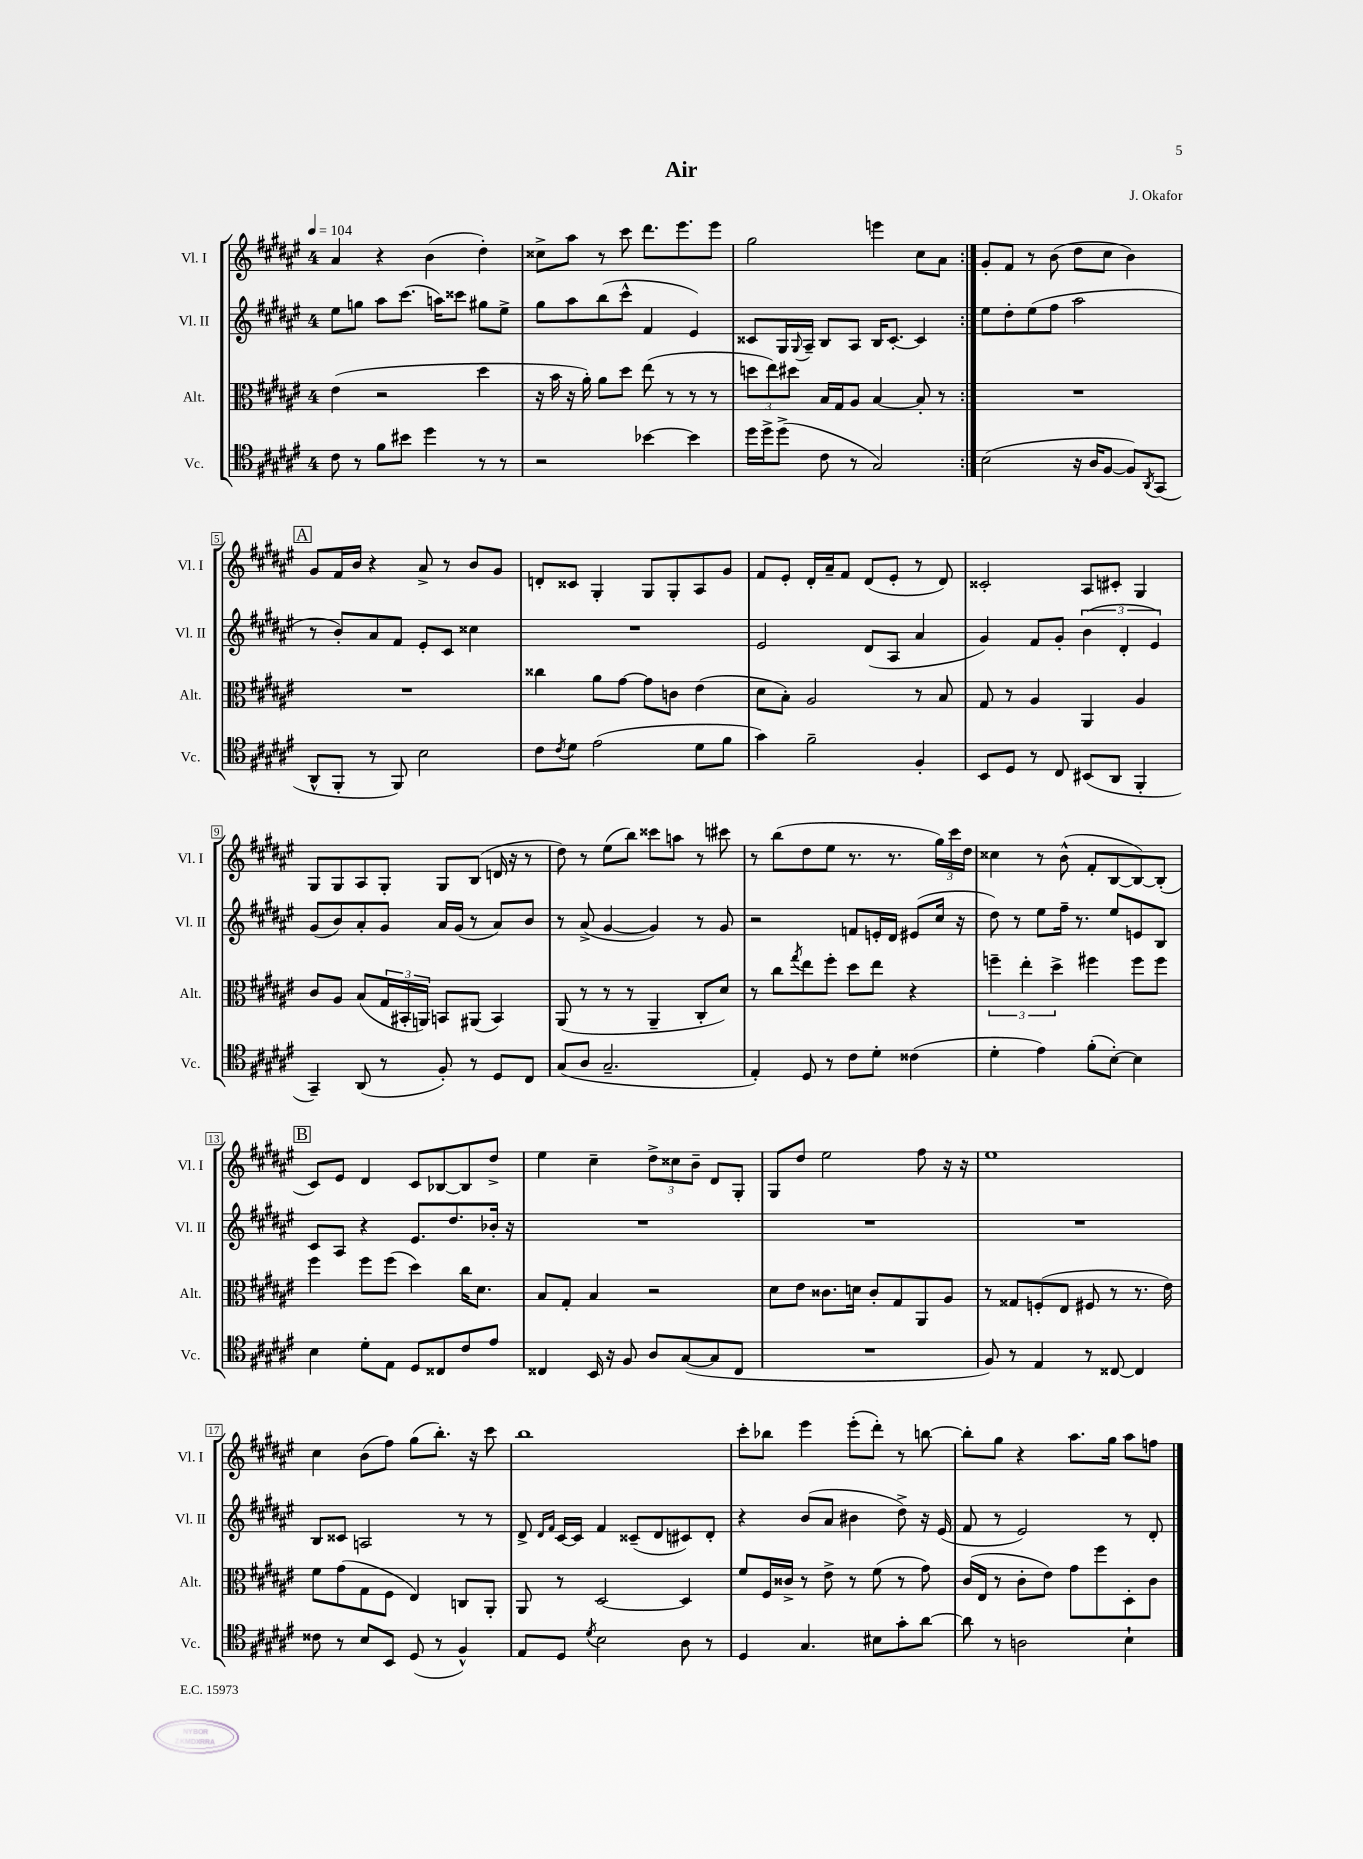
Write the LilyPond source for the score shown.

\header { title = "Air" composer = "J. Okafor" }
<<
\new StaffGroup <<
\new Staff = "s0" \with { instrumentName = "Vl. I" shortInstrumentName = "Vl. I" } {
    \clef treble \key fis \major \once \override Staff.TimeSignature.style = #'single-digit \time 4/4 \tempo 4 = 104
    \repeat volta 2 { ais'4 r4 b'4( dis''4-.) |
    cisis''8-> ais''8 r8 cis'''8 dis'''8. eis'''8. eis'''8 |
    gis''2 e'''4 cis''8 ais'8 | }
    gis'8-. fis'8 r8 b'8( dis''8 cis''8 b'4) |
    \mark \markup { \box "A" } gis'8 fis'16 b'16 r4 ais'8-> r8 b'8 gis'8 |
    d'8-. cisis'8 gis4-. gis8 gis8-. ais8 gis'8 |
    fis'8 eis'8-. dis'16-. ais'16-- fis'8 dis'8( eis'8-. r8 dis'8) |
    cisis'2-. ais8 cis'8-. gis4 |
    gis8 gis8 ais8 gis8-. gis8 b8( d'16 r16 r8 |
    dis''8) r8 eis''8( b''8) cisis'''8 a''8 r8 cis'''8 |
    r8 b''8( dis''8 eis''8 r8. r8. \tuplet 3/2 { gis''16) cis'''16 dis''16 } |
    cisis''4 r8 b'8-^( fis'8-. b8~ b8~) b8-.( |
    \mark \markup { \box "B" } cis'8) eis'8 dis'4 cis'8 bes8~ bes8 dis''8-> |
    eis''4 cis''4-- \tuplet 3/2 { dis''8-> cisis''8 b'8-- } dis'8 gis8-. |
    gis8 dis''8 eis''2 fis''8 r16 r16 |
    eis''1 |
    cis''4 b'8( fis''8) gis''8( b''8.-.) r16 cis'''8 |
    b''1 |
    cis'''8-. bes''8 eis'''4 eis'''8-.( dis'''8-.) r8 b''8~ |
    b''8-. gis''8 r4 ais''8. gis''16 ais''8 f''8 \bar "|." |
}
\new Staff = "s1" \with { instrumentName = "Vl. II" shortInstrumentName = "Vl. II" } {
    \clef treble \key fis \major \once \override Staff.TimeSignature.style = #'single-digit \time 4/4
    \repeat volta 2 { eis''8 g''8 ais''8 cis'''8.( a''16) cisis'''8 gis''8 eis''8-> |
    gis''8 ais''8 b''8( cis'''8-^ fis'4 eis'4) |
    cisis'8 gis16 \appoggiatura { gis8 } ais16-- b8 ais8 b16 cisis'8.~-. cisis'4 | }
    eis''8 dis''8-. eis''8( fis''8 ais''2 |
    \mark \markup { \box "A" } r8 b'8-.) ais'8 fis'8 eis'8-. cis'8 cisis''4 |
    R1 |
    eis'2 dis'8( ais8 ais'4 |
    gis'4) fis'8 gis'8-. \tuplet 3/2 { b'4( dis'4-. eis'4) } |
    gis'8( b'8) ais'8-. gis'8 ais'16 gis'16( r8 ais'8) b'8 |
    r8 ais'8->( gis'4~ gis'4) r8 gis'8 |
    r2 f'8 e'16-. dis'16 eis'8( cis''16 r16 |
    dis''8) r8 eis''8 fis''16-- r8. eis''8 e'8 b8 |
    \mark \markup { \box "B" } cis'8 ais8 r4 eis'8. dis''8. bes'16-. r16 |
    R1 |
    R1 |
    R1 |
    b8 cisis'8 a2 r8 r8 |
    dis'8-> \grace { dis'16 fis'16 } cis'16~ cis'16 fis'4 cisis'8--( dis'8 cis'8) dis'8-. |
    r4 b'8( ais'8 bis'4 dis''8->) r16 eis'16( |
    fis'8 r8 eis'2) r8 dis'8-. \bar "|." |
}
\new Staff = "s2" \with { instrumentName = "Alt." shortInstrumentName = "Alt." } {
    \clef alto \key fis \major \once \override Staff.TimeSignature.style = #'single-digit \time 4/4
    \repeat volta 2 { eis'4( r2 dis''4 |
    r16 b'16 r16 ais'16-.) ais'8 dis''8 eis''8( r8 r8 r8 |
    \tuplet 3/2 { d''8 eis''8) dis''8 } b16 gis16 ais8 b4~ b8-. r8 | }
    R1 |
    \mark \markup { \box "A" } R1 |
    cisis''4 ais'8 gis'8~ gis'8 c'8 eis'4( |
    dis'8 b8-.) ais2 r8 b8 |
    gis8 r8 ais4 ais,4 ais4 |
    cis'8 ais8 b8( \tuplet 3/2 { gis16 bis,16-. a,16) } b,8 ais,8( b,4) |
    ais,8( r8 r8 r8 ais,4-- cis8-. dis'8) |
    r8 cis''8 \acciaccatura { gis''8 } eis''8 fis''8-. dis''8 eis''8 r4 |
    \tuplet 3/2 { f''4-- eis''4-. dis''4-> } fis''4 fis''8 fis''8 |
    \mark \markup { \box "B" } fis''4 fis''8 fis''8( dis''4) cis''16 dis'8. |
    b8 gis8-. b4 r2 |
    dis'8 eis'8 cisis'8. d'16 cisis'8-. gis8 ais,8 ais8 |
    r8 gisis8 f8-.( eis8 fis8 r8 r8. eis'16) |
    fis'8 gis'8( gis8 fis8 eis4) c8 ais,8-. |
    ais,8 r8 dis2~ dis4 |
    fis'8 fis16 cisis'16-> r8 eis'8-> r8 fis'8( r8 gis'8) |
    cis'16( eis16 r8 cis'8-. eis'8) gis'8 fis''8 dis8-. cis'8 \bar "|." |
}
\new Staff = "s3" \with { instrumentName = "Vc." shortInstrumentName = "Vc." } {
    \clef tenor \key fis \major \once \override Staff.TimeSignature.style = #'single-digit \time 4/4
    \repeat volta 2 { cis'8 r8 fis'8 bis'8 dis''4 r8 r8 |
    r2 bes'4~ bes'4 |
    dis''16 dis''16-> dis''8->( cis'8 r8 gis2) | }
    b2( r16 ais16 fis8~ fis8) \acciaccatura { ais,8 } gis,8( |
    \mark \markup { \box "A" } ais,8-^ fis,8-. r8 fis,8) b2 |
    cis'8 \acciaccatura { cis'8 } dis'8 eis'2( dis'8 fis'8 |
    gis'4) fis'2-- fis4-. |
    b,8 dis8 r8 cis8 bis,8( ais,8 fis,4-. |
    gis,4--) ais,8( r8 fis8-.) r8 dis8 cis8 |
    gis8( ais8 gis2.-- |
    eis4-.) dis8 r8 cis'8 dis'8-. cisis'4( |
    dis'4-. eis'4) fis'8-.( b8~-.) b4 |
    \mark \markup { \box "B" } b4 dis'8-. eis8 dis8 cisis8 cis'8 eis'8 |
    cisis4 b,16 r16 fis8 ais8 gis8~( gis8 cisis8 |
    R1 |
    fis8) r8 eis4 r8 cisis8~ cisis4 |
    cisis'8 r8 b8 b,8 dis8( r8 fis4-^) |
    eis8 dis8 \acciaccatura { dis'8 } b2 ais8 r8 |
    dis4 gis4. bis8 gis'8-. ais'8~ |
    ais'8 r8 a2 b4-! \bar "|." |
}
>>
>>
\layout { \context { \Score \override BarNumber.stencil = #(make-stencil-boxer 0.1 0.3 ly:text-interface::print) } }
